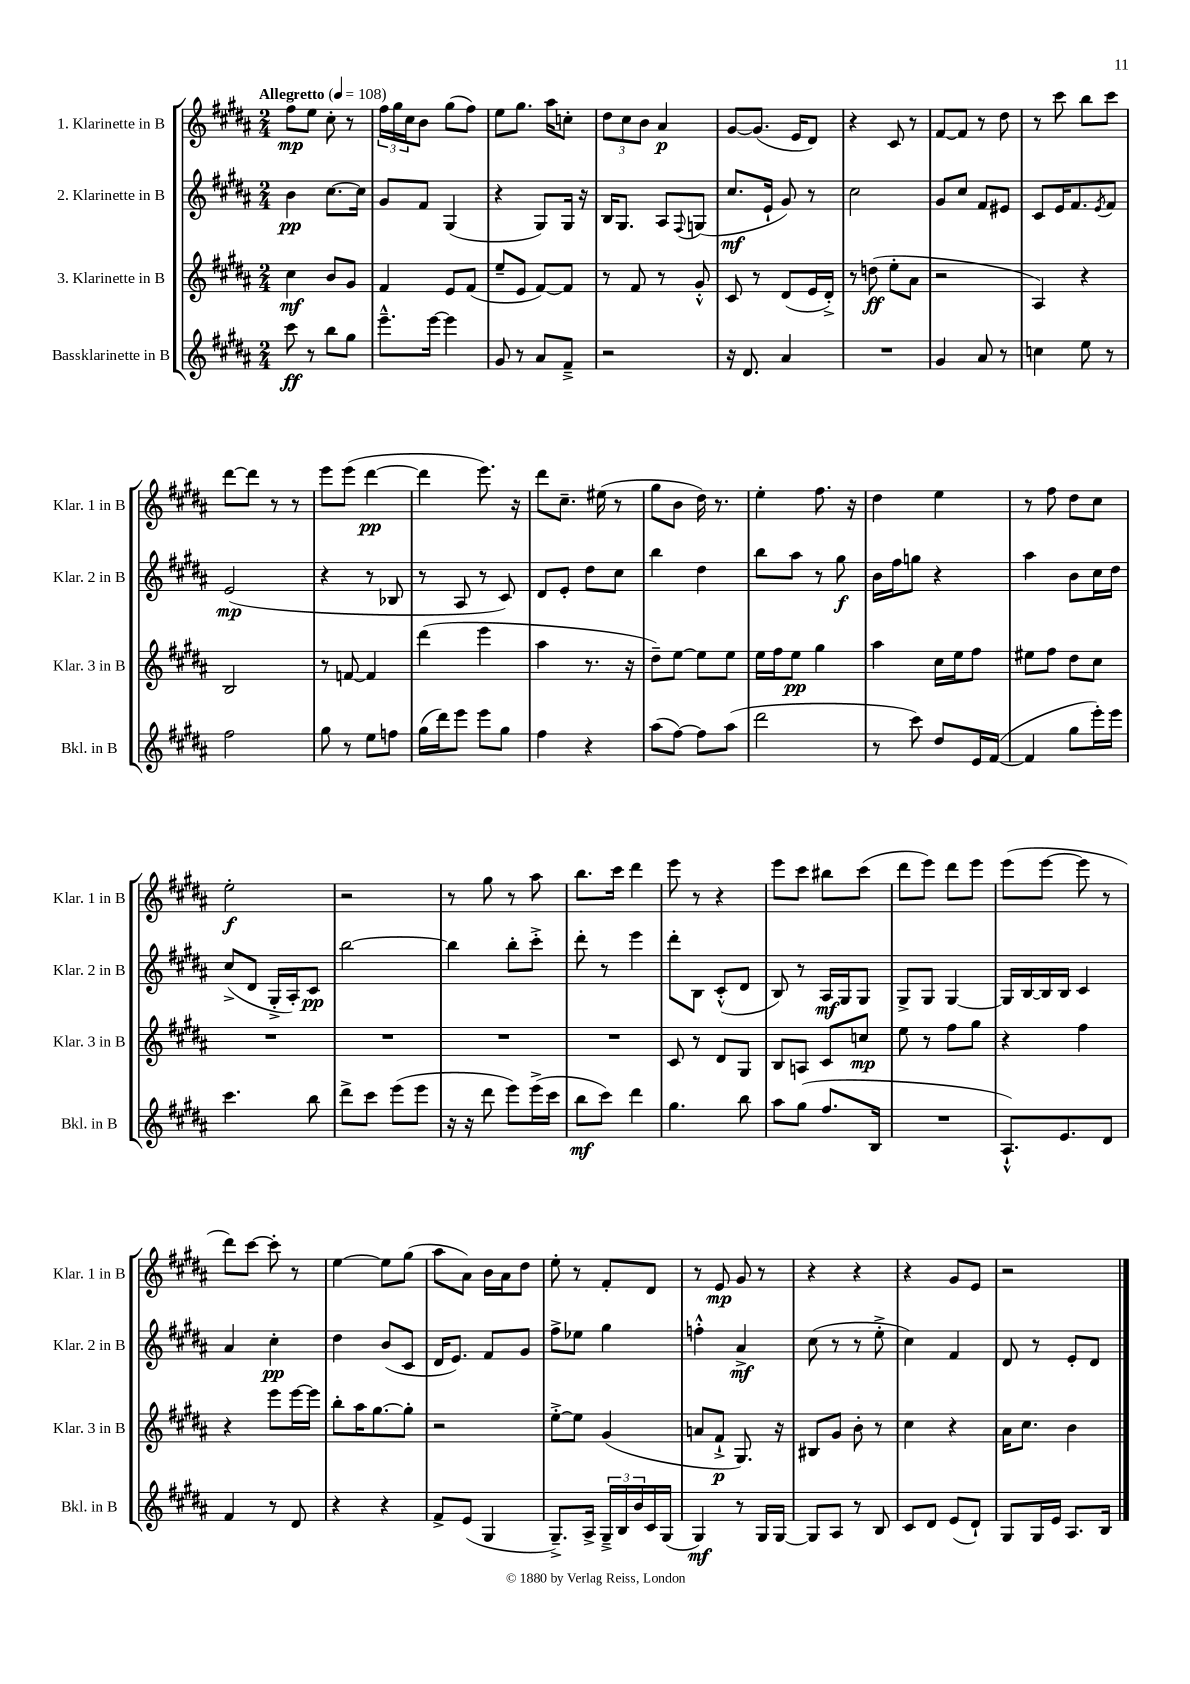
<<
\new StaffGroup <<
\new Staff = "s0" \with { instrumentName = "1. Klarinette in B" shortInstrumentName = "Klar. 1 in B" } {
    \clef treble \key b \major \numericTimeSignature \time 2/4 \tempo "Allegretto" 4 = 108
    fis''8\mp e''8 cis''8-. r8 |
    \tuplet 3/2 { fis''16 gis''16 cis''16 } b'8 gis''8( fis''8) |
    e''8 gis''8. ais''16 c''8-. |
    \tuplet 3/2 { dis''8 cis''8 b'8 } ais'4\p |
    gis'8~ gis'8.( e'16 dis'8) |
    r4 cis'8 r8 |
    fis'8~ fis'8 r8 dis''8 |
    r8 cis'''8 b''8 cis'''8 |
    dis'''8~ dis'''8 r8 r8 |
    e'''8 e'''8( dis'''4~\pp |
    dis'''4 e'''8.) r16 |
    dis'''8 cis''8.-- eis''16( r8 |
    gis''8 b'8 dis''16) r8. |
    e''4-. fis''8. r16 |
    dis''4 e''4 |
    r8 fis''8 dis''8 cis''8 |
    e''2-.\f |
    r2 |
    r8 gis''8 r8 ais''8 |
    b''8. cis'''16 dis'''4 |
    e'''8 r8 r4 |
    e'''8 cis'''8 bis''8 cis'''8( |
    dis'''8 e'''8) dis'''8 e'''8 |
    e'''8( e'''8~ e'''8 r8 |
    dis'''8) cis'''8~ cis'''8-. r8 |
    e''4~ e''8 gis''8( |
    ais''8 ais'8) b'16 ais'16 dis''8 |
    e''8-. r8 fis'8-. dis'8 |
    r8 e'8\mp gis'8 r8 |
    r4 r4 |
    r4 gis'8 e'8 |
    r2 \bar "|." |
}
\new Staff = "s1" \with { instrumentName = "2. Klarinette in B" shortInstrumentName = "Klar. 2 in B" } {
    \clef treble \key b \major \numericTimeSignature \time 2/4
    b'4\pp cis''8.~ cis''16 |
    gis'8 fis'8 gis4( |
    r4 gis8) gis16 r16 |
    b16 gis8. ais8 \appoggiatura { fis8 } g8( |
    cis''8.\mf e'16-! gis'8) r8 |
    cis''2 |
    gis'8 cis''8 fis'8 eis'8 |
    cis'8 e'16 fis'8. \acciaccatura { e'8 } fis'8 |
    e'2\mp( |
    r4 r8 bes8 |
    r8 ais8 r8 cis'8) |
    dis'8 e'8-. dis''8 cis''8 |
    b''4 dis''4 |
    b''8 ais''8 r8 gis''8\f |
    b'16 fis''16 g''8 r4 |
    ais''4 b'8 cis''16 dis''16 |
    cis''8->( dis'8 gis16-.-> ais16-.) cis'8\pp |
    b''2~ |
    b''4 b''8-. cis'''8-.-> |
    dis'''8-. r8 e'''4 |
    dis'''8-. b8 cis'8-.-^( dis'8 |
    b8) r8 ais16\mf gis16 gis8 |
    gis8-> gis8 gis4~ |
    gis16 b16~ b16 b16 cis'4 |
    ais'4 cis''4-.\pp |
    dis''4 b'8( cis'8 |
    dis'16 e'8.) fis'8 gis'8 |
    fis''8-> ees''8 gis''4 |
    f''4-.-^ ais'4->\mf |
    cis''8( r8 r8 e''8-.-> |
    cis''4) fis'4 |
    dis'8 r8 e'8-. dis'8 \bar "|." |
}
\new Staff = "s2" \with { instrumentName = "3. Klarinette in B" shortInstrumentName = "Klar. 3 in B" } {
    \clef treble \key b \major \numericTimeSignature \time 2/4
    cis''4\mf b'8 gis'8 |
    fis'4 e'8 fis'8( |
    e''8-- e'8 fis'8~) fis'8 |
    r8 fis'8 r8 gis'8-.-^ |
    cis'8 r8 dis'8( e'16 dis'16-.->) |
    r8 d''8\ff( e''8-. ais'8 |
    r2 |
    ais4) r4 |
    b2 |
    r8 f'8~ f'4 |
    dis'''4( e'''4 |
    ais''4 r8. r16 |
    dis''8--) e''8~ e''8 e''8 |
    e''16 fis''16 e''8\pp gis''4 |
    ais''4 cis''16 e''16 fis''8 |
    eis''8 fis''8 dis''8 cis''8 |
    R2 |
    R2 |
    R2 |
    R2 |
    cis'8 r8 dis'8 gis8 |
    b8 a8 cis'8 c''8\mp |
    e''8 r8 fis''8 gis''8 |
    r4 fis''4 |
    r4 e'''8 e'''16~ e'''16 |
    b''8-. ais''16 gis''8.~ gis''8-. |
    r2 |
    e''8~-.-> e''8 gis'4( |
    a'8 fis'8-!->\p gis8.) r16 |
    bis8 gis'8 b'8-. r8 |
    cis''4 r4 |
    ais'16 cis''8. b'4 \bar "|." |
}
\new Staff = "s3" \with { instrumentName = "Bassklarinette in B" shortInstrumentName = "Bkl. in B" } {
    \clef treble \key b \major \numericTimeSignature \time 2/4
    cis'''8\ff r8 b''8 gis''8 |
    e'''8.---^ e'''16~ e'''4 |
    gis'8 r8 ais'8 fis'8---> |
    r2 |
    r16 dis'8. ais'4 |
    R2 |
    gis'4 ais'8 r8 |
    c''4 e''8 r8 |
    fis''2 |
    gis''8 r8 e''8 f''8 |
    gis''16( dis'''16) e'''8 e'''8 gis''8 |
    fis''4 r4 |
    ais''8( fis''8~) fis''8 ais''8( |
    dis'''2 |
    r8 cis'''8) dis''8 e'16 fis'16~( |
    fis'4 gis''8 e'''16-.) e'''16 |
    cis'''4. b''8 |
    dis'''8-> cis'''8 e'''8( e'''8 |
    r16 r16 dis'''8 e'''8) e'''16->( cis'''16 |
    b''8\mf cis'''8) dis'''4 |
    gis''4. b''8 |
    ais''8 gis''8( fis''8. b16 |
    R2 |
    ais8.-!-^) e'8. dis'8 |
    fis'4 r8 dis'8 |
    r4 r4 |
    fis'8-> e'8( gis4 |
    gis8.--->) ais16-> \tuplet 3/2 { gis16---> b16 b'16 } cis'16 gis16( |
    gis4\mf) r8 gis16 gis16~ |
    gis8 ais8 r8 b8 |
    cis'8 dis'8 e'8( dis'8-!) |
    gis8 gis16 e'16 ais8. b16 \bar "|." |
}
>>
>>
\layout { \context { \Score \remove "Bar_number_engraver" } }
